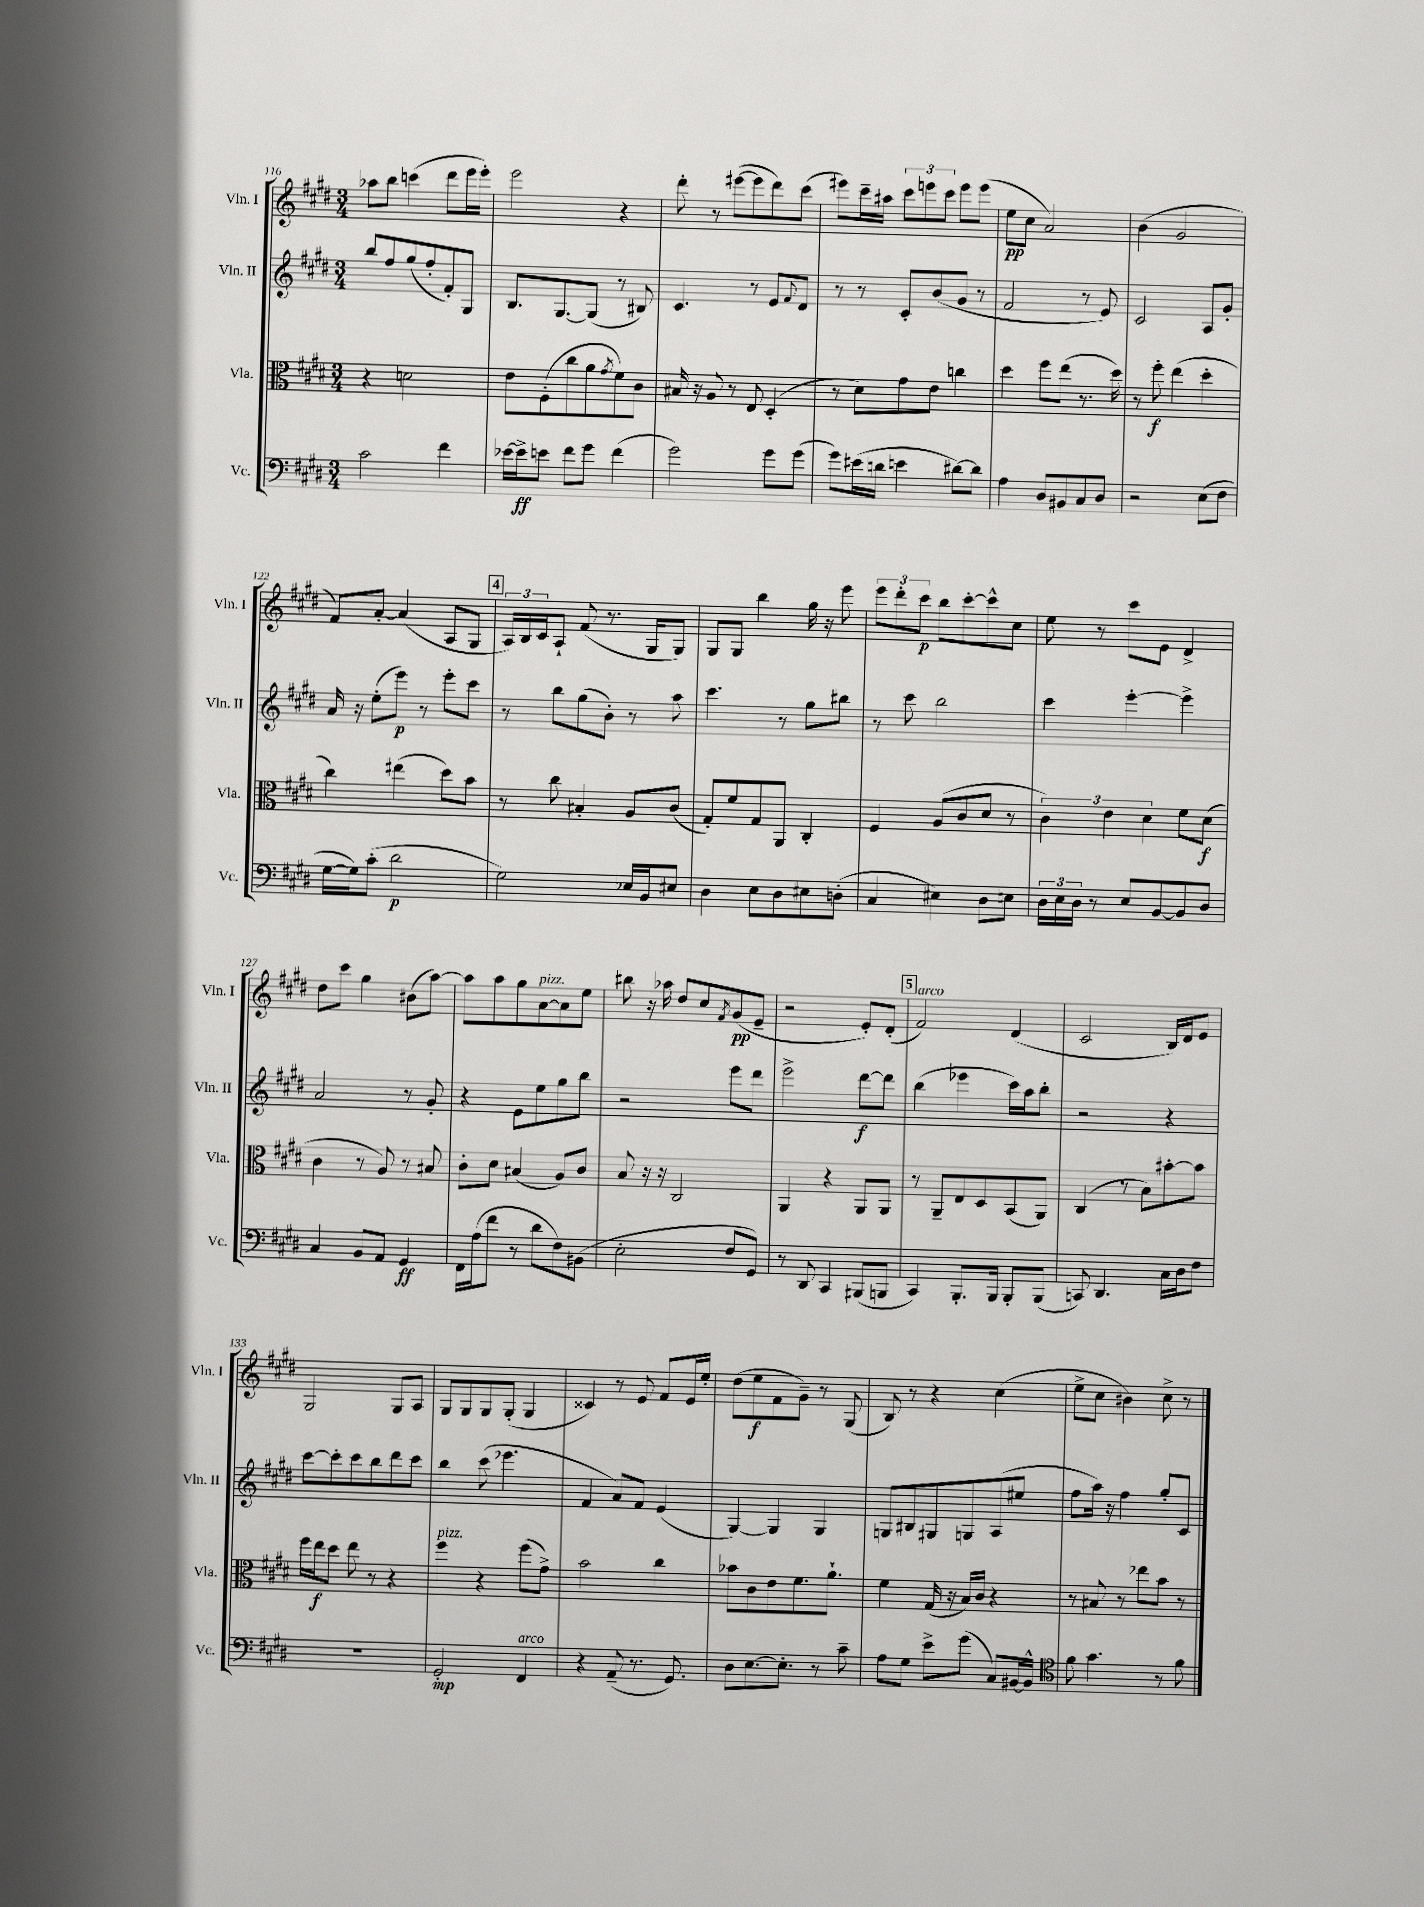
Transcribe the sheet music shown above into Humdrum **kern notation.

**kern	**kern	**kern	**kern
*staff4	*staff3	*staff2	*staff1
*clefF4	*clefC3	*clefG2	*clefG2
*k[f#c#g#d#]	*k[f#c#g#d#]	*k[f#c#g#d#]	*k[f#c#g#d#]
*M3/4	*M3/4	*M3/4	*M3/4
2c#	4r	8bb	8aa-
.	.	8ff#	8bb
.	2d	(8gg#	(4ccc
.	.	8ff#'	.
4f#	.	8f#')	8ddd#
.	.	8G#	16eee
.	.	.	16eee')
=	=	=	=
[16e-	8e	8.B	2eee
16e-^]	.	.	.
8e	(8F#'	.	.
.	.	[8.G#	.
8f#	8cc#	.	.
8g#	8a	(8G#]	.
.	8qg#	.	.
(4f#	8f#)	8r	4r
.	8c#	8B#)	.
=	=	=	=
2g#)	16B#	4.c#	8ddd#'
.	16r	.	.
.	8A	.	8r
.	8r	.	([8eee#
.	8E	8r	8eee#]
8g#	(4D#'	8e	8ddd#)
.	.	8qqf#	.
(8g#	.	8d#	(8ccc#
=	=	=	=
8g#)	8r	8r	8eee#)
(16e#	8d#)	8r	16ccc#~
16d	.	.	16aa#
4e	8g#	8c#'	12ccc#
.	.	.	12eee
.	8e	(8b	.
.	.	.	12ccc#
[8d#)	4cc	8g#	8eee
8d#]	.	8r	(8eee
=	=	=	=
4A	4dd#	2f#	8ee
.	.	.	8cc#
8D#	8ff#	.	2a)
8BB#	(8ee	.	.
8C#	8.r	8r	.
8D#	.	8e)	.
.	16dd#)	.	.
=	=	=	=
2r	8r	2c#	(4b
.	8ff#'	.	.
.	(4ee	.	2g#
(8E	4dd#'	8A	.
8F#	.	8g#'	.
=	=	=	=
[16G#	4cc#)	16a	8f#)
16G#])	.	16r	.
(8c#'	.	(8ee'	[8a'
2d#	(4ee#	8eee)	(4a]
.	.	8r	.
.	8dd#)	8eee'	8A
.	8b	8ccc#	8G#
=	=	=	=
2G#)	8r	8r	24A)
.	.	.	24B
.	.	.	24c#
.	8cc#	8bb	8A`
.	4B#'	(8gg#	(8f#
.	.	8b')	8.r
16E-	8A	8r	.
16BB	.	.	16G#
8E#	(8c#	8aa	8G#)
=	=	=	=
4D#	8G#')	4.ccc#	8G#
.	8f#	.	8G#
8E	8G#	.	4bb
8D#	8AA	8r	.
8E#	4C#'	8gg#	16gg#
.	.	.	16r
(8D'	.	8bb#	8eee
=	=	=	=
4C#	4F#	8r	12eee
.	.	.	12ddd#'
.	.	8ccc#	.
.	.	.	12ccc#
4E#)	(8A	2bb	8bb
.	8c#	.	[8ccc#'
8D#	8d#	.	8ccc#^^]
8E	8r	.	8cc#
=	=	=	=
24D#	6c#)	4ccc#	8ee
24E	.	.	.
24D#	.	.	.
8r	.	.	8r
.	6e	.	.
8E	.	[4eee'	8ccc#
.	6d#	.	.
[8BB	.	.	8e
8BB]	8f#	4eee^]	4d#^
8D#	(8d#	.	.
=	=	=	=
4C#	4c#	2a	8dd#
.	.	.	8ccc#
8BB	8r	.	4gg#
8AA	8A)	.	.
4GG#	8r	8r	(8b#
.	8B#	8g#'	[8aa)
=	=	=	=
16FF#	8c#'	4r	8aa]
(16A	.	.	.
8f#	8d#	.	8aa
8r	(4B#	8e	8gg#
8d#	.	8ee	[8a
8F#)	8A)	8gg#	8a]
(8BB#	8c#	8bb	8ee
=	=	=	=
2E'	8B	2r	8bb#
.	16r	.	16r
.	16r	.	16aa-
.	2C#	.	8dd#
.	.	.	8cc#
.	.	.	8qf#
8F#	.	8eee	(8g#
8GG#)	.	8ddd#	8e~
=	=	=	=
8r	4AA	2eee^	2r
8DD#	.	.	.
4CC#	4r	.	.
(8BBB#	8AA	[8ddd#	8e')
8BBB	8AA	8ddd#]	(8d#'
=	=	=	=
4CC#)	8r	(4bb	2f#)
.	8AA~	.	.
8.BBB'	8E	4eee-	.
.	8D#	.	.
16BBB	.	.	.
8BBB'	(8BB	16ccc#)	(4d#
.	.	16aa	.
(8BBB	8AA)	8bb'	.
=	=	=	=
8CC)	(4C#	2r	2c#
4.DD#	.	.	.
.	8r	.	.
.	8B)	.	.
16C#	[8b#'	4r	16B)
16D#	.	.	16d#
8F#	8b#]	.	8e
=	=	=	=
2.r	16ff#	[8ccc#	2G#
.	16ee	.	.
.	8dd#	8ccc#']	.
.	8ee	8ccc#	.
.	8r	8bb	.
.	4r	8ddd#	8G#
.	.	8ccc#	8A
=	=	=	=
2GG#'	4ff#	4bb	8G#
.	.	.	8G#
.	4r	(8ccc#	8G#
.	.	4.eee-	(8G#'
4FF#	(8ff#	.	4G#
.	8g#^)	.	.
=	=	=	=
4r	2b	4f#	4c##)
(8AA~	.	8a)	8r
8.r	.	8f#	8e
.	4cc#	(4e	8f#
8.GG#)	.	.	.
.	.	.	16e
.	.	.	16ee'
=	=	=	=
8D#	8b-	[4G#)	(8dd#
[8.E	8c#	.	8ee
.	8e	4G#]	8f#
8.E']	.	.	.
.	8.f#	.	8g#~)
8r	.	4G#	8r
.	8.a`	.	.
8c#~	.	.	(8G#
=	=	=	=
8A	4f#	8G	8B)
8G#	.	8B#	8r
8e^	(16G#	8G#	4r
.	16r	.	.
(8g#	16B)	8G	.
.	16c#	.	.
8C#)	4r	(8A	(4cc#
[16BB#	.	8ee#	.
16BB#^^]	.	.	.
=	=	=	=
*clefC4	*	*	*
8f#	8r	8ff#	8ee^
4.g#	8B#	16aa)	8cc#
.	.	16r	.
.	8r	4ff#	4b#)
.	8ee-	.	.
8r	8b	8gg#'	8cc#^
8f#	8r	8c#	8r
==	==	==	==
*-	*-	*-	*-
